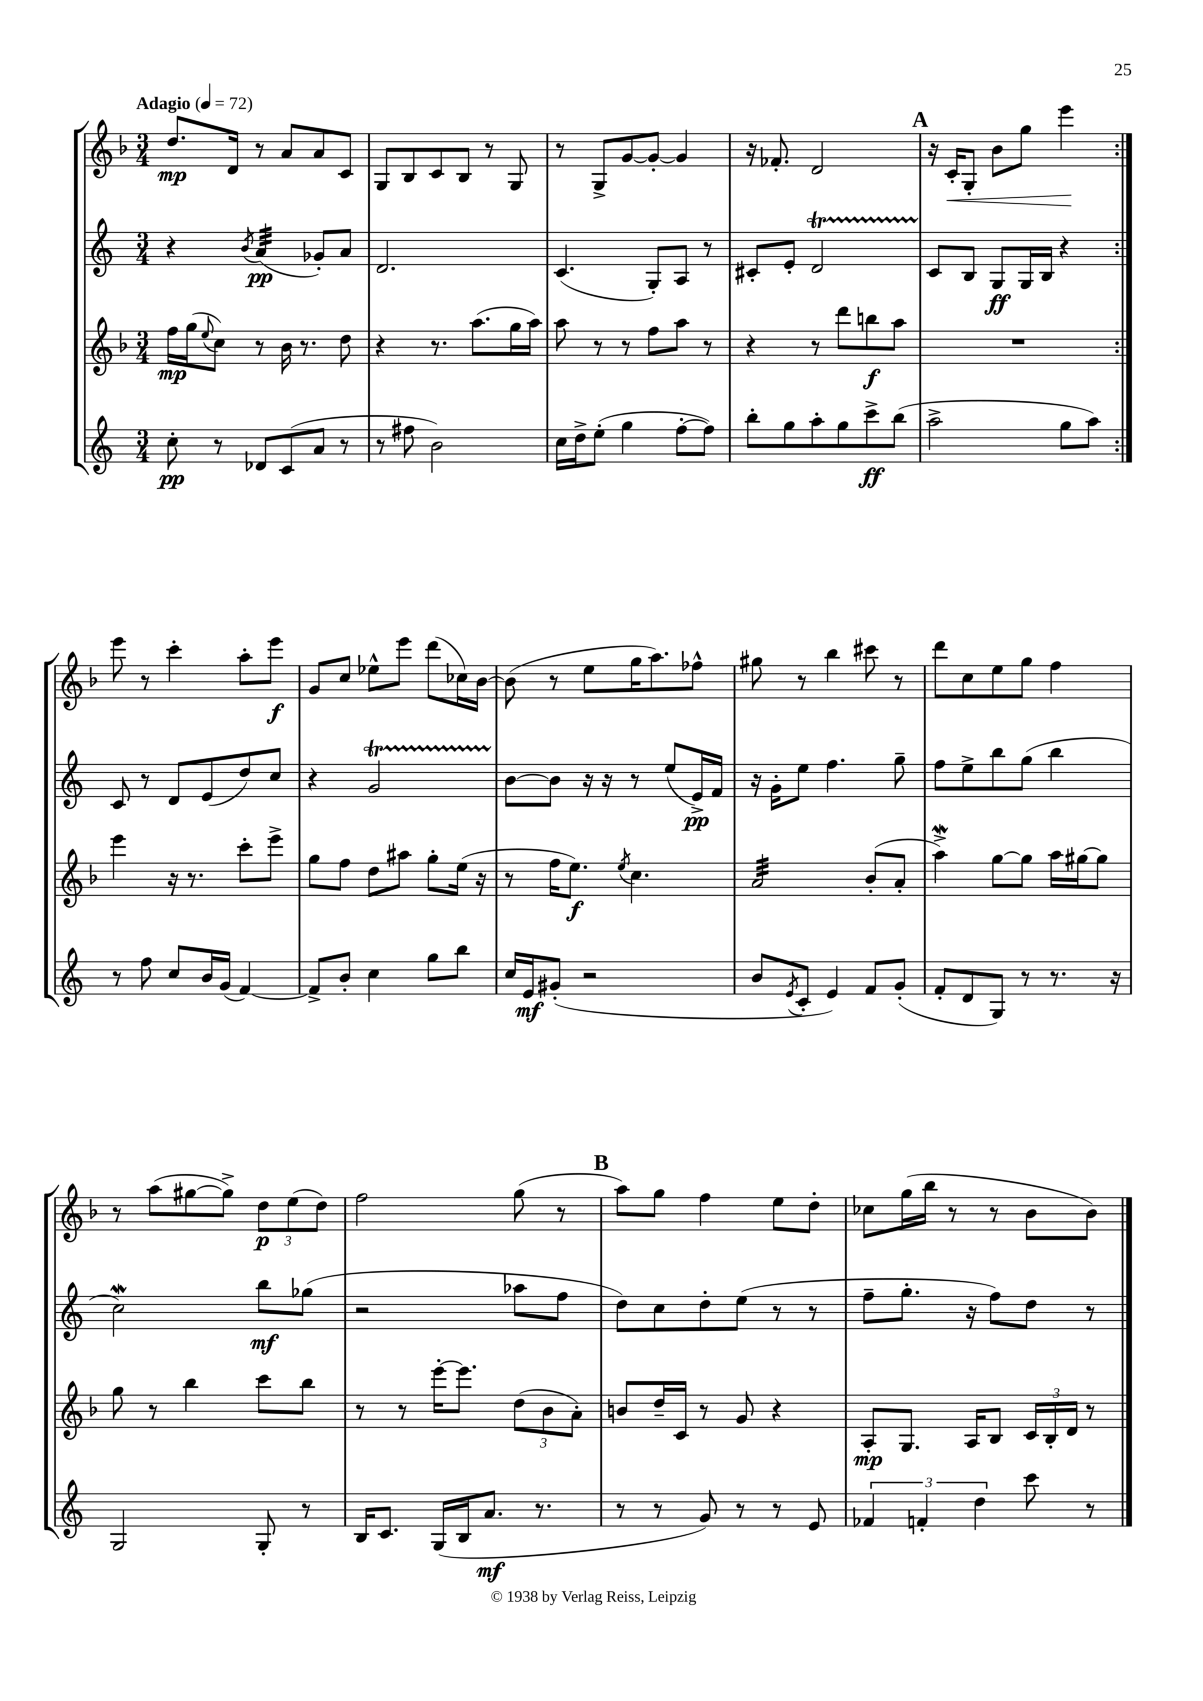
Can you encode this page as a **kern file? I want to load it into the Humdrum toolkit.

**kern	**kern	**kern	**kern
*staff4	*staff3	*staff2	*staff1
*clefG2	*clefG2	*clefG2	*clefG2
*k[]	*k[b-]	*k[]	*k[b-]
*M3/4	*M3/4	*M3/4	*M3/4
*MM72	*MM72	*MM72	*MM72
8cc'\	16ff\LL	4r	8.dd/L
.	(16gg\J	.	.
.	8qqee/	.	.
8r	8cc\J)	.	.
.	.	.	16d/Jk
.	.	8qb/	.
8d-/L	8r	(4a/	8r
(8c/	16b-\	.	8a/L
.	8.r	.	.
8a/J	.	8g-'/L)	8a/
8r	8dd\	8a/J	8c/J
=	=	=	=
8r	4r	2.d/	8G/L
8ff#\	.	.	8B-/
2b\)	8.r	.	8c/
.	.	.	8B-/J
.	(8.aa\L	.	.
.	.	.	8r
.	16gg\L	.	8G/
.	16aa\JJ)	.	.
=	=	=	=
16cc\LL	8aa\	(4.c/	8r
16dd^\J	.	.	.
(8ee'\J	8r	.	8G^/L
4gg\	8r	.	[8g/
.	8ff\L	8G'/L)	8g'/_J
[8ff'\L	8aa\J	8A/J	4g/]
8ff\]J)	8r	8r	.
=	=	=	=
8bb'\L	4r	8c#'/L	16r
.	.	.	8.f-'/
8gg\	.	8e'/J	.
8aa'\	8r	2d/	2d/
8gg\	8ddd\L	.	.
8ccc^\	8bb\	.	.
(8bb\J	8aa\J	.	.
=	=	=	=
2aa^\	2.r	8c/L	16r
.	.	.	16c'/LK
.	.	8B/J	8G'/J
.	.	8G/L	8b-\L
.	.	16G/L	8gg\J
.	.	16B/JJ	.
8gg\L	.	4r	4eee\
8aa\J)	.	.	.
=:|!	=:|!	=:|!	=:|!
8r	4eee\	8c/	8eee\
8ff\	.	8r	8r
8cc/L	16r	8d/L	4ccc'\
.	8.r	.	.
16b/L	.	(8e/	.
(16g/JJ	.	.	.
[4f/)	8ccc'\L	8dd/)	8aa'\L
.	8eee^\J	8cc/J	8eee\J
=	=	=	=
8f^/]L	8gg\L	4r	8g/L
8b'/J	8ff\J	.	8cc/J
4cc\	8dd\L	2g/	8ee-^^\L
.	8aa#\J	.	8eee\J
8gg\L	8gg'\L	.	(8ddd\L
8bb\J	(16ee\Jk	.	16cc-\L)
.	16r	.	[16b-\JJ
=	=	=	=
16cc/LL	8r	[8b\L	(8b-\]
16e/J	.	.	.
(8g#'/J	16ff\LK	8b\]J	8r
.	8.ee\J)	.	.
2r	.	16r	8ee\L
.	.	16r	.
.	8qee/	.	.
.	4.cc\	8r	16gg\K
.	.	.	8.aa\)
.	.	(8ee/L	.
.	.	16e^/L)	8ff-^^\J
.	.	16f/JJ	.
=	=	=	=
8b/L	2a/	16r	8gg#\
.	.	16g'\LK	.
8qe/	.	.	.
8c'/J	.	8ee\J	8r
4e/)	.	4.ff\	4bb-\
8f/L	(8b-'/L	.	8ccc#\
(8g'/J	8a'/J	8gg~\	8r
=	=	=	=
8f'/L	4aa^\)	8ff\L	8ddd\L
8d/	.	8ee^\	8cc\
8G/J)	[8gg\L	8bb\	8ee\
8r	8gg\]J	(8gg\J	8gg\J
8.r	16aa\LL	4bb\	4ff\
.	[16gg#\J	.	.
.	8gg#\]J	.	.
16r	.	.	.
=	=	=	=
2G/	8gg\	2cc\)	8r
.	8r	.	(8aa\L
.	4bb-\	.	[8gg#\
.	.	.	8gg#^\]J)
8G'/	8ccc\L	8bb\L	12dd\L
.	.	.	(12ee\
8r	8bb-\J	(8gg-\J	.
.	.	.	12dd\J)
=	=	=	=
16B/LK	8r	2r	2ff\
8.c/J	.	.	.
.	8r	.	.
(16G/LL	[16eee'\LK	.	.
16B/J	8.eee\]J	.	.
8.a/J	.	.	.
.	(12dd\L	8aa-\L	(8gg\
8.r	.	.	.
.	12b-\	.	.
.	.	8ff\J	8r
.	12a'\J)	.	.
=	=	=	=
8r	8b/L	8dd\L)	8aa\L)
8r	16dd~/L	8cc\	8gg\J
.	16c/JJ	.	.
8g/)	8r	8dd'\	4ff\
8r	8g/	(8ee\J	.
8r	4r	8r	8ee\L
8e/	.	8r	8dd'\J
=	=	=	=
6f-/	8A'/L	8ff~\L	8cc-\L
.	8.G/J	8.gg'\J	(16gg\L
6f'/	.	.	.
.	.	.	16bb-\JJ
.	.	.	8r
.	16A/LK	16r	.
6dd\	.	.	.
.	8B-/J	8ff\L)	8r
8ccc\	24c/LL	8dd\J	8b-\L
.	24B-'/	.	.
.	24d/JJ	.	.
8r	8r	8r	8b-\J)
==	==	==	==
*-	*-	*-	*-
